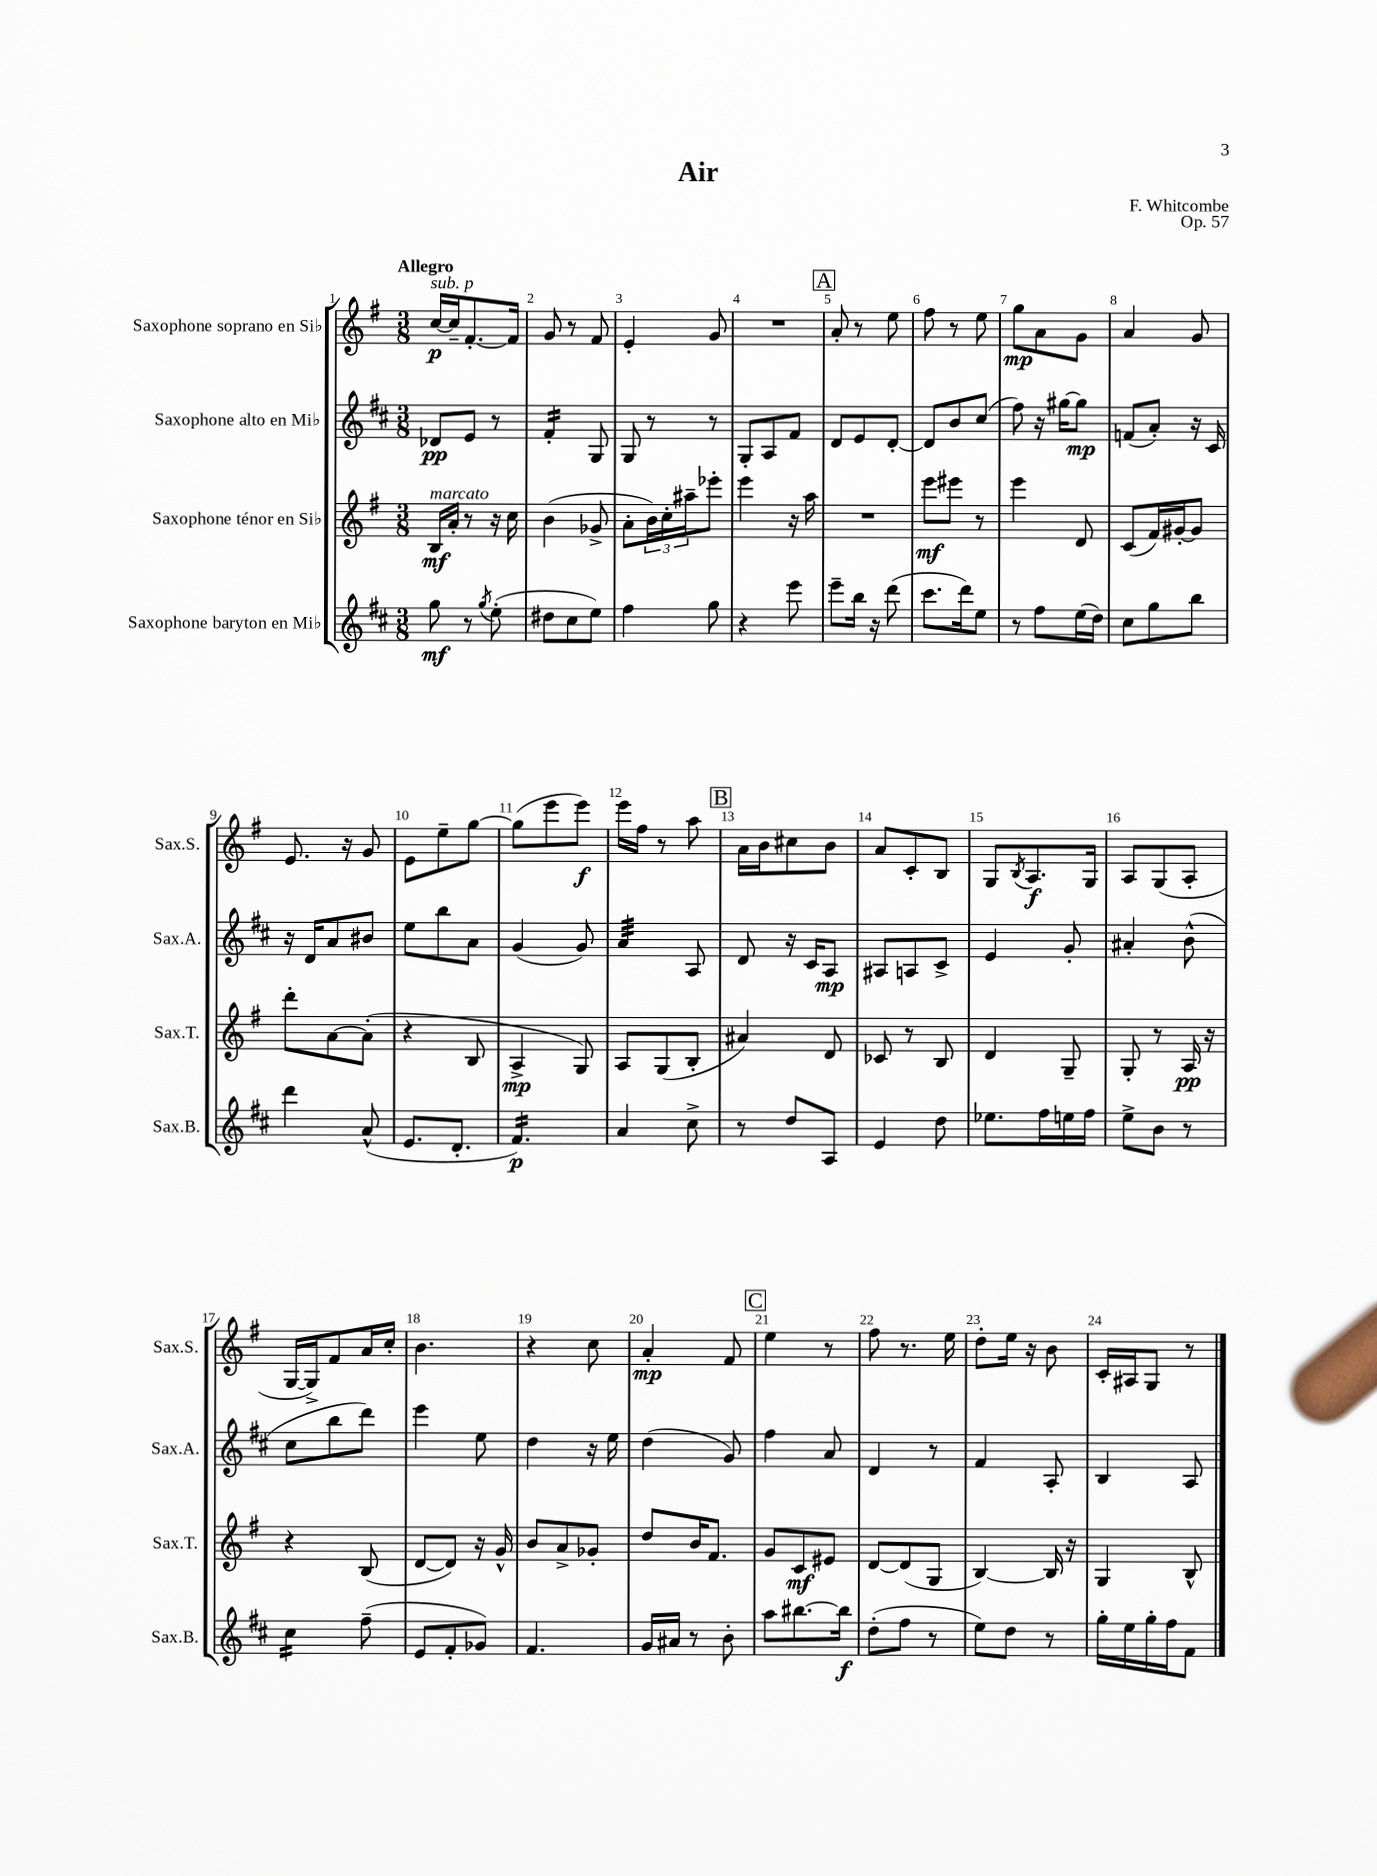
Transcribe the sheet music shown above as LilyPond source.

\header { title = "Air" composer = "F. Whitcombe" opus = "Op. 57" }
<<
\new StaffGroup <<
\new Staff = "s0" \with { instrumentName = "Saxophone soprano en Sib" shortInstrumentName = "Sax.S." } {
    \clef treble \key g \major \numericTimeSignature \time 3/8 \tempo "Allegro"
    c''16~\p^\markup { \italic "sub. p" } c''16-- fis'8.~-. fis'16 |
    g'8 r8 fis'8 |
    e'4-. g'8 |
    R4. |
    \mark \markup { \box "A" } a'8-. r8 e''8 |
    fis''8 r8 e''8 |
    g''8\mp a'8 g'8 |
    a'4 g'8 |
    e'8. r16 g'8 |
    e'8 e''8-- g''8~ |
    g''8( e'''8 e'''8\f) |
    e'''16 fis''16 r8 a''8 |
    \mark \markup { \box "B" } a'16 b'16 cis''8 b'8 |
    a'8 c'8-. b8 |
    g8 \acciaccatura { b8 } a8.\f g16 |
    a8 g8( a8-. |
    g16~ g16->) fis'8 a'16 c''16-. |
    b'4. |
    r4 c''8 |
    a'4-.\mp fis'8 |
    \mark \markup { \box "C" } e''4 r8 |
    fis''8 r8. e''16 |
    d''8-. e''16 r16 b'8 |
    c'16-. ais16 g8 r8 \bar "|." |
}
\new Staff = "s1" \with { instrumentName = "Saxophone alto en Mib" shortInstrumentName = "Sax.A." } {
    \clef treble \key d \major \numericTimeSignature \time 3/8
    des'8\pp e'8 r8 |
    fis'4:16-. g8 |
    g8 r8 r8 |
    g8-. a8 fis'8 |
    \mark \markup { \box "A" } d'8 e'8 d'8~-. |
    d'8 b'8 cis''8( |
    fis''8) r16 gis''16~ gis''8\mp |
    f'8( a'8-.) r16 cis'16 |
    r16 d'16 a'8 bis'8 |
    e''8 b''8 a'8 |
    g'4( g'8) |
    a'4:32 a8 |
    \mark \markup { \box "B" } d'8 r16 cis'16 a8\mp |
    ais8 a8 cis'8-> |
    e'4 g'8-. |
    ais'4-. b'8-^( |
    cis''8 b''8 d'''8) |
    e'''4 e''8 |
    d''4 r16 e''16 |
    d''4( g'8) |
    \mark \markup { \box "C" } fis''4 a'8 |
    d'4 r8 |
    fis'4 a8-. |
    b4 a8 \bar "|." |
}
\new Staff = "s2" \with { instrumentName = "Saxophone ténor en Sib" shortInstrumentName = "Sax.T." } {
    \clef treble \key g \major \numericTimeSignature \time 3/8
    b16\mf^\markup { \italic "marcato" } a'16-. r8 r16 c''16 |
    b'4( ges'8-> |
    a'8-. \tuplet 3/2 { b'16) c''16-. ais''16-- } ees'''8-. |
    e'''4 r16 a''16 |
    \mark \markup { \box "A" } R4. |
    e'''8\mf eis'''8 r8 |
    e'''4 d'8 |
    c'8( fis'16) gis'16~-. gis'8 |
    d'''8-. a'8~ a'8-.( |
    r4 b8 |
    a4->\mp g8) |
    a8 g8( b8-. |
    \mark \markup { \box "B" } ais'4) d'8 |
    ces'8 r8 b8 |
    d'4 g8-- |
    g8-. r8 a16\pp r16 |
    r4 b8( |
    d'8~ d'8) r16 g'16-^ |
    b'8 a'8-> ges'8-. |
    d''8 b'16 fis'8. |
    \mark \markup { \box "C" } g'8 c'8\mf eis'8 |
    d'8~ d'8( g8 |
    b4~) b16 r16 |
    g4 b8-^ \bar "|." |
}
\new Staff = "s3" \with { instrumentName = "Saxophone baryton en Mib" shortInstrumentName = "Sax.B." } {
    \clef treble \key d \major \numericTimeSignature \time 3/8
    g''8\mf r8 \acciaccatura { g''8 } e''8-.( |
    dis''8 cis''8 e''8) |
    fis''4 g''8 |
    r4 e'''8 |
    \mark \markup { \box "A" } e'''8-- b''16 r16 d'''8( |
    cis'''8. d'''16) e''8 |
    r8 fis''8 e''16( d''16) |
    cis''8 g''8 b''8 |
    d'''4 a'8-^( |
    e'8. d'8.-. |
    fis'4.:16\p) |
    a'4 cis''8-> |
    \mark \markup { \box "B" } r8 d''8 a8 |
    e'4 d''8 |
    ees''8. fis''16 e''16 fis''16 |
    e''8-> b'8 r8 |
    cis''4:16 fis''8--( |
    e'8 fis'8-. ges'8) |
    fis'4. |
    g'16 ais'16 r8 b'8-. |
    \mark \markup { \box "C" } a''8 bis''8.~ bis''16\f |
    d''8-.( fis''8 r8 |
    e''8) d''8 r8 |
    g''16-. e''16 g''16-. fis''16 fis'8 \bar "|." |
}
>>
>>
\layout { \context { \Score \override BarNumber.break-visibility = ##(#f #t #t) barNumberVisibility = #all-bar-numbers-visible } }
